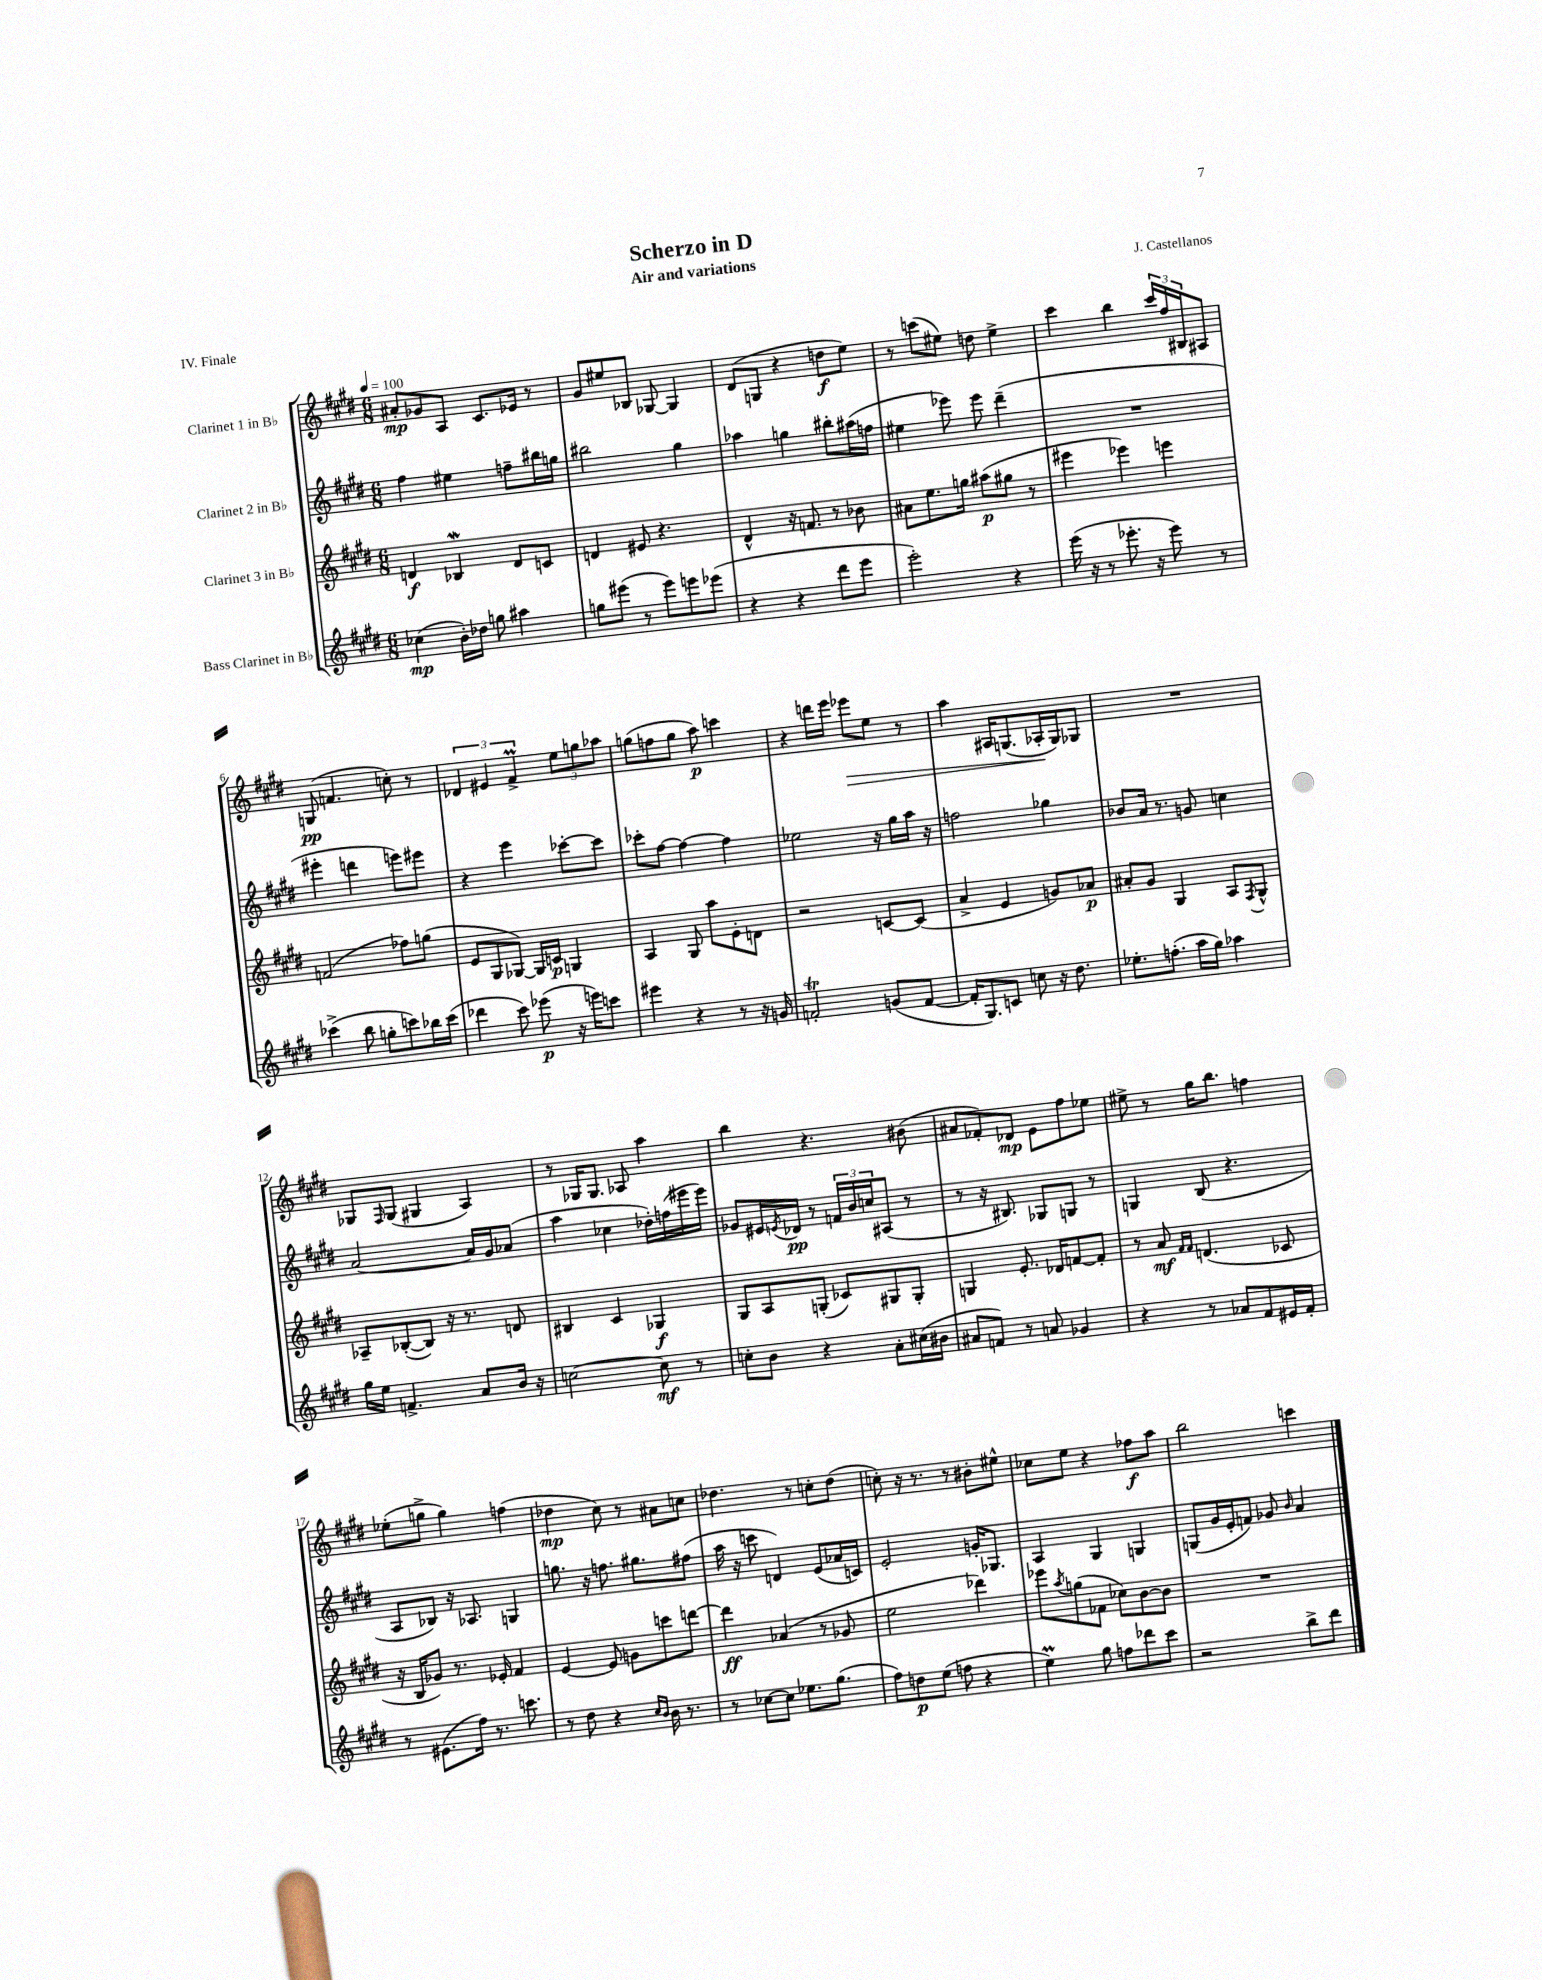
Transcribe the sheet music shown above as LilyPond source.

\header { title = "Scherzo in D" composer = "J. Castellanos" subtitle = "Air and variations" piece = "IV. Finale" }
<<
\new StaffGroup <<
\new Staff = "s0" \with { instrumentName = "Clarinet 1 in Bb" } {
    \clef treble \key e \major \numericTimeSignature \time 6/8 \tempo 4 = 100
    ais'8-.\mp ges'8 a8 cis'8. ees'16 r8 |
    gis'8 eis''8 bes8 ges8~ ges4 |
    dis'8( g8 r4 d''8\f e''8) |
    r8 c'''8( eis''8) d''8 eis''4-> |
    cis'''4 b''4 \tuplet 3/2 { cis'''16 fis''16 bis16 } ais8 |
    g8\pp( f'4. c''8-.) r8 |
    \tuplet 3/2 { des'4 eis'4 fis'4->\prall } \tuplet 3/2 { e''8 g''8 aes''8 } |
    g''8( f''8 g''8 a''8\p) c'''4 |
    r4 d'''16 e'''16 ees'''8\> e''8 r8 |
    a''4 ais16 g8.( aes16-.\! g16) ges8 |
    R2. |
    ges8 \grace { fis16 } ges8( gis4 a4) |
    r8 ges16 ges8. aes8 a''4 |
    b''4 r4. bis'8( |
    ais'8 fes'8-.) des'8\mp e'8 fis''8 ees''8 |
    eis''8-> r8 gis''16 b''8. f''4 |
    ees''8-.( g''8-> g''4) f''4( |
    des''4\mp cis''8) r8 ais'8 c''8 |
    des''4. r8 c''8-. des''8( |
    c''8-.) r16 r8. r8 bis'8-. eis''8-^ |
    ces''8 e''8 r4 fes''8\f a''8 |
    b''2 c'''4 \bar "|." |
}
\new Staff = "s1" \with { instrumentName = "Clarinet 2 in Bb" } {
    \clef treble \key e \major \numericTimeSignature \time 6/8
    fis''4 eis''4 f''8-- bis''16 g''16 |
    bis''2 gis''4 |
    aes''4 g''4 bis''8-. ais''16( f''16 |
    eis''4 ees'''8) ees'''8 dis'''4--( |
    R2. |
    eis'''4-. d'''4 e'''8) eis'''8 |
    r4 e'''4 ces'''8~-. ces'''8 |
    ces'''8-. fis''8~ fis''4~ fis''4 |
    ees''2 r16 gis''16 a''16 r16 |
    f''2 ges''4 |
    bes'8 a'16 r8. g'8 c''4 |
    a'2~ a'16 gis'16 aes'8( |
    a''4 ces''4 des''16-.) f''16( eis'''16 eis'''16) |
    ges'8 eis'16 \acciaccatura { e'8 } des'16\pp r8 \tuplet 3/2 { f'16 b'16 c''16 } ais8( r8 |
    r8 r16 bis8.) ges8 g8 r8 |
    g4 b8( r4. |
    a8 bes8) r16 aes8. g4 |
    g''8. r16 f''8. gis''8. fis''8( |
    a''16 r16 c'''8 d'4) e'8( aes'16 c'16) |
    e'2-. g'16-. ges8. |
    a4 gis4 g4 |
    g8( gis'16 e'16-. f'8) ges'8 \grace { b'16 } a'4 \bar "|." |
}
\new Staff = "s2" \with { instrumentName = "Clarinet 3 in Bb" } {
    \clef treble \key e \major \numericTimeSignature \time 6/8
    d'4\f bes4\mordent d'8 c'8 |
    d'4 eis'8 r4. |
    dis'4-^ r16 f'8. r8 bes'8 |
    ais'8 e''8. g''16 ais''8\p( gis''8 r8 |
    eis'''4 ees'''4) e'''4 |
    f'2( fes''8) g''8( |
    e'8 gis8 ges8~) ges16 c'16\p g4 |
    a4 gis8 a''8 e'8-. d'8 |
    r2 c'8~ c'8( |
    a'4-> e'4 g'8) aes'8\p |
    ais'8-. gis'8 gis4 a8 \acciaccatura { fis8 } gis8-^ |
    aes8-- bes8~-.( bes8) r16 r8. d'8 |
    bis4 cis'4 ges4\f |
    gis8 a8 g8-.( ces'8) gis8 gis8-. |
    g4 e'8.-. des'16 f'8~ f'8-. |
    r8 a'8\mf \grace { fis'16 fis'16 } d'4.( ces'8 |
    r16 b16 ges'8) r8. ees'16-. fis'4 |
    e'4~ e'8 g'8 c'''8 d'''8~ |
    d'''4\ff aes'4( r8 ges'8 |
    e''2 des'''4) |
    ees'''8 \acciaccatura { a''8 } g''8( fes'8 ces''8) b'8~ b'8 |
    R2. \bar "|." |
}
\new Staff = "s3" \with { instrumentName = "Bass Clarinet in Bb" } {
    \clef treble \key e \major \numericTimeSignature \time 6/8
    ces''4\mp( b'16-.) des''16 g''8 ais''4 |
    g''8 eis'''8( r8 eis'''8) e'''8 ees'''8( |
    r4 r4 dis'''8 e'''8 |
    e'''2-.) r4 |
    e'''16( r16 r8 ees'''8.-. r16 ees'''8) r8 |
    ces'''4->( b''8 g''8-. c'''8) bes''16 c'''16( |
    des'''4 cis'''8) ees'''8\p( r16 e'''16) c'''8 |
    eis'''4 r4 r8 r16 g'16 |
    f'2-.\trill g'8( f'8~ |
    f'16-. gis8.) c'8 c''8 r16 dis''8. |
    ees''8.-. f''8.-.( a''16 gis''16) aes''4 |
    gis''16 e''16 f'4.-> a'8 b'16 r16 |
    c''2~ c''8\mf r8 |
    c''8-. b'8 r4 a'8-. cis''16( bis'16 |
    ais'8 f'8) r8 a'8 ges'4 |
    r4 r8 aes'8 fis'8 eis'16 fis'16-. |
    r8 eis'8.( fis''16) r8. c'''8. |
    r8 dis''8 r4 \grace { cis''16 b'16 } b'16 r8. |
    r8 ces''8~ ces''8 ees''8. gis''8.( |
    fis''8) d''8\p e''8( f''8 r4 |
    e''4\prall) gis''8 f''8 des'''8 cis'''8 |
    r2 b''8-> dis'''8 \bar "|." |
}
>>
>>
